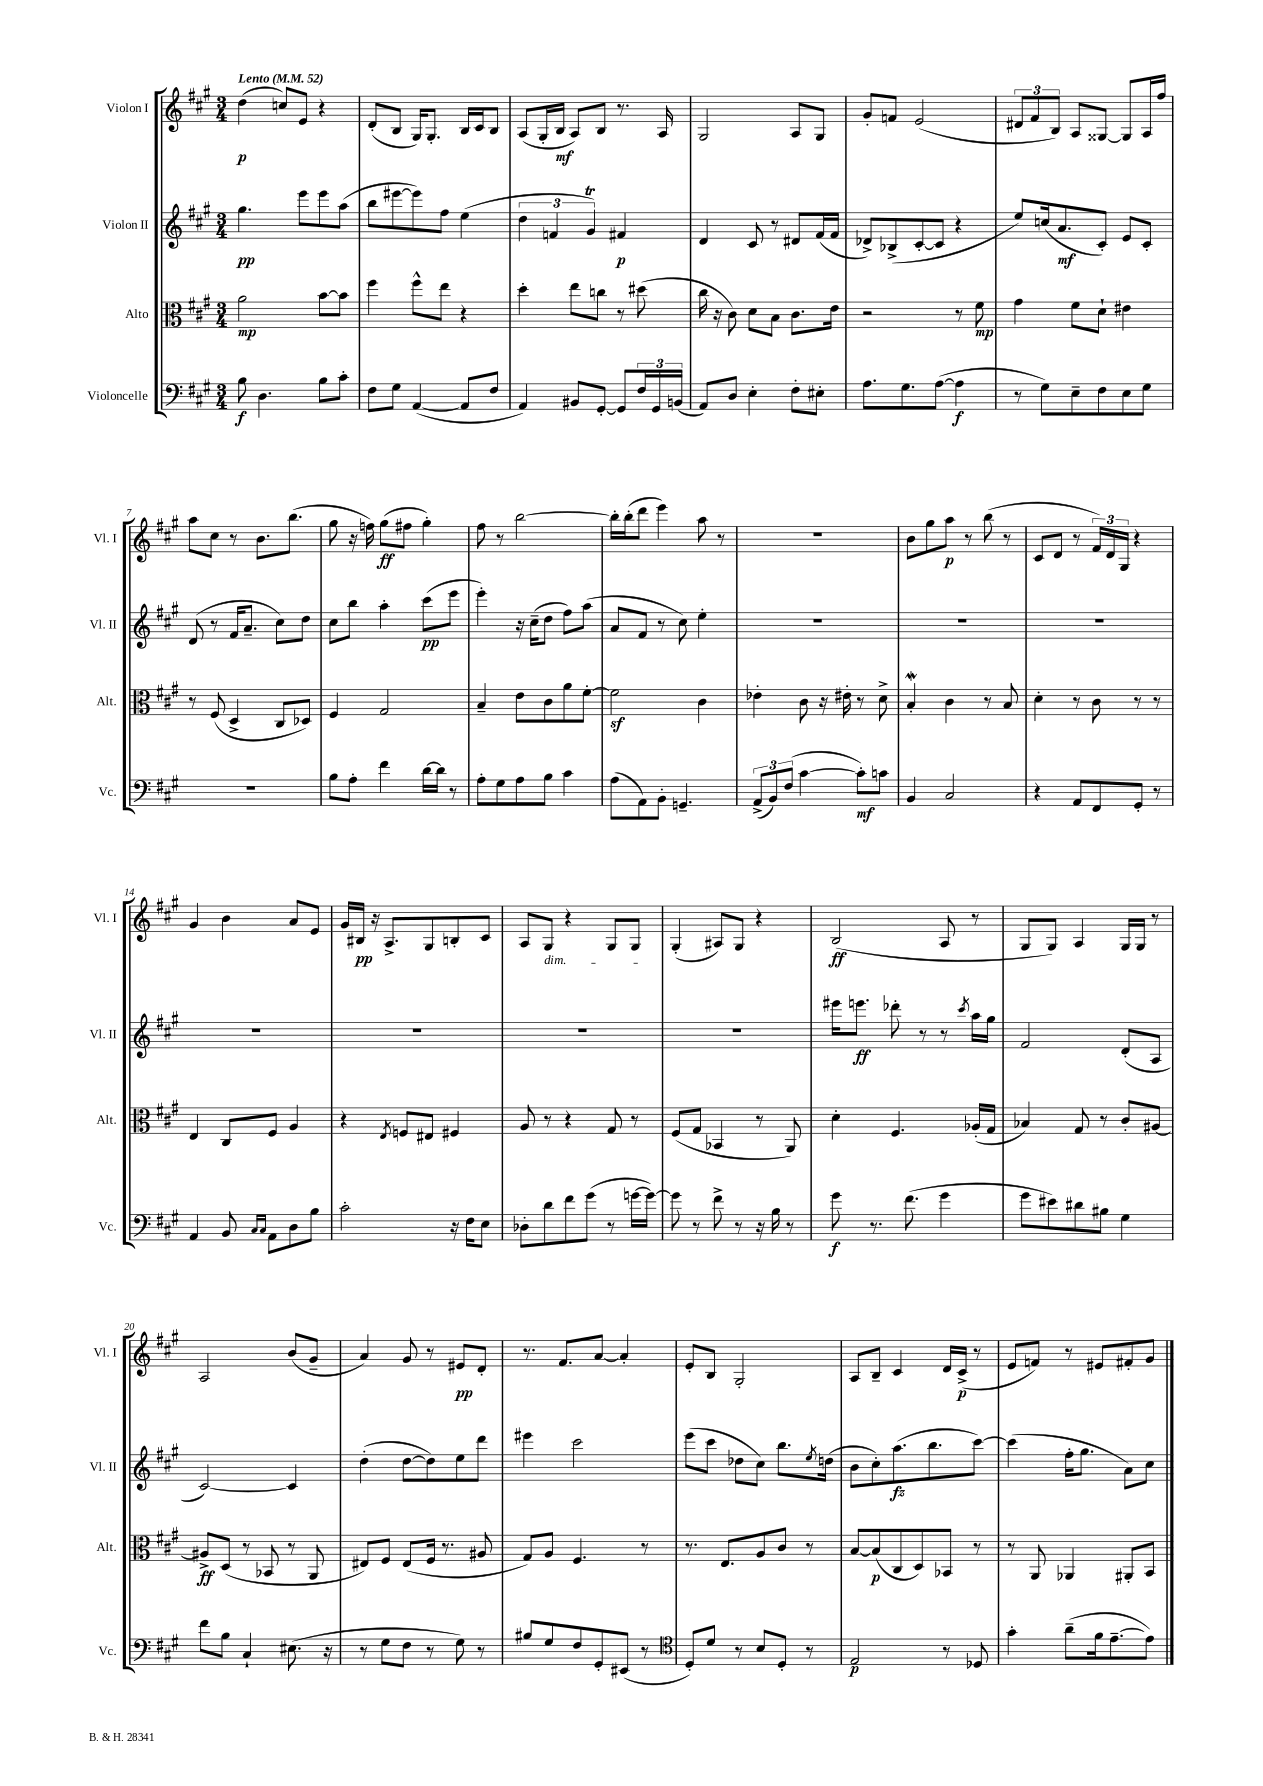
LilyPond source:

<<
\new StaffGroup <<
\new Staff = "s0" \with { instrumentName = "Violon I" shortInstrumentName = "Vl. I" } {
    \clef treble \key a \major \numericTimeSignature \time 3/4 \tempo "Lento" 4 = 52
    d''4\p( c''8) e'8 r4 |
    d'8-.( b8 gis16) gis8.-. b16 cis'16 b8 |
    a8( gis16-. b16\mf a8) b8 r8. a16 |
    gis2 a8 gis8 |
    gis'8-. f'8 e'2( |
    \tuplet 3/2 { dis'8 fis'8 b8) } a8 gisis8~ gisis8 a16 fis''16 |
    a''8 cis''8 r8 b'8. b''8.( |
    gis''8 r16 f''16) gis''8\ff( fis''8 gis''4-.) |
    fis''8 r8 b''2~ |
    b''16-. b''16-.( d'''8 e'''4) a''8 r8 |
    R2. |
    b'8 gis''8 a''8\p r8 b''8( r8 |
    cis'8 d'8 r8 \tuplet 3/2 { fis'16) d'16 gis16 } r4 |
    gis'4 b'4 a'8 e'8 |
    gis'16 bis16\pp r16 a8.-> gis8 b8-. cis'8 |
    a8 gis8\dim r4 gis8 gis8\! |
    gis4-.( ais8) gis8 r4 |
    b2\ff( a8 r8 |
    gis8 gis8) a4 gis16 gis16 r8 |
    a2 b'8( gis'8-- |
    a'4) gis'8 r8 eis'8\pp d'8-. |
    r8. fis'8. a'8~ a'4-. |
    e'8-. b8 gis2-. |
    a8 b8-- cis'4 d'16 cis'16->\p( r8 |
    e'8 f'8) r8 eis'8 fis'8-. gis'8 \bar "|." |
}
\new Staff = "s1" \with { instrumentName = "Violon II" shortInstrumentName = "Vl. II" } {
    \clef treble \key a \major \numericTimeSignature \time 3/4
    gis''4.\pp e'''8 e'''8 a''8( |
    b''8 eis'''8~ eis'''8) fis''8 e''4( |
    \tuplet 3/2 { d''4 f'4 gis'4\trill) } fis'4\p |
    d'4 cis'8 r8 dis'8 fis'16( fis'16 |
    des'8->) bes8->( cis'8~-. cis'8 r4 |
    e''8) c''16( a'8.\mf cis'8-.) e'8 cis'8-. |
    d'8( r8 fis'16 a'8.-- cis''8) d''8 |
    cis''8 b''8 a''4-. cis'''8\pp( e'''8 |
    e'''4-.) r16 cis''16--( d''8 fis''8) a''8( |
    a'8 fis'8 r8 cis''8) e''4-. |
    R2. |
    R2. |
    R2. |
    R2. |
    R2. |
    R2. |
    R2. |
    eis'''16 e'''8.\ff des'''8-. r8 r8 \acciaccatura { cis'''8 } a''16 gis''16 |
    fis'2 d'8-.( a8 |
    cis'2~) cis'4 |
    d''4-.( d''8~ d''8) e''8 d'''8 |
    eis'''4 cis'''2 |
    e'''8( cis'''8 des''8 cis''8) b''8. \acciaccatura { e''8 } d''16( |
    b'8 cis''8-.) a''8.\fz( b''8. cis'''8~) |
    cis'''4( fis''16-. gis''8. a'8) cis''8 \bar "|." |
}
\new Staff = "s2" \with { instrumentName = "Alto" shortInstrumentName = "Alt." } {
    \clef alto \key a \major \numericTimeSignature \time 3/4
    a'2\mp b'8~ b'8 |
    fis''4 fis''8-^ e''8 r4 |
    d''4-. e''8 c''8 r8 dis''8( |
    cis''16 r16 cis'8) d'8 b8 cis'8. e'16 |
    r2 r8 fis'8\mp |
    gis'4 fis'8 d'8-! eis'4 |
    r8 fis8( d4-> cis8 des8) |
    fis4 gis2 |
    b4-- e'8 cis'8 a'8 fis'8~-. |
    fis'2\sf cis'4 |
    ees'4-. cis'8 r16 eis'16-. r8 d'8-> |
    b4-.\mordent cis'4 r8 b8 |
    d'4-. r8 cis'8 r8 r8 |
    e4 cis8 fis8 a4 |
    r4 \acciaccatura { e8 } f8 eis8 fis4 |
    a8 r8 r4 gis8 r8 |
    fis8( gis8 bes,4 r8 a,8) |
    d'4-. fis4. aes16-.( gis16 |
    bes4) gis8 r8 cis'8-. ais8~ |
    ais8->\ff d8( r8 bes,8 r8 a,8 |
    eis8) fis8 eis8( fis16 r8. ais8 |
    gis8) a8 fis4. r8 |
    r8. e8. a8 cis'8 r8 |
    b8~ b8\p( cis8 d8) bes,8 r8 |
    r8 a,8 aes,4 ais,8-. b,8 \bar "|." |
}
\new Staff = "s3" \with { instrumentName = "Violoncelle" shortInstrumentName = "Vc." } {
    \clef bass \key a \major \numericTimeSignature \time 3/4
    b8\f d4. b8 cis'8-. |
    fis8 gis8 a,4~( a,8 fis8 |
    a,4) bis,8 gis,8~-. gis,8 \tuplet 3/2 { fis16 gis,16 b,16( } |
    a,8) d8 e4-. fis8-. eis8-. |
    a8. gis8. a8~( a4\f |
    r8 gis8) e8-- fis8 e8 gis8 |
    R2. |
    b8 a8-. fis'4 d'16~ d'16 r8 |
    a8-. gis8 a8 b8 cis'4 |
    a8( a,8) b,8-. g,4.-- |
    \tuplet 3/2 { a,8->( b,8) fis8( } cis'4~ cis'8-.\mf) c'8 |
    b,4 cis2 |
    r4 a,8 fis,8 gis,8-. r8 |
    a,4 b,8 \grace { cis16 cis16 } a,8 d8 b8 |
    cis'2-. r16 fis16 e8 |
    des8-. d'8 fis'8 gis'8( r8 g'16~ g'16~) |
    g'8 r8 fis'8-> r8 r16 b16 r8 |
    gis'8\f r8. fis'8.( gis'4 |
    gis'8 eis'8) dis'8 bis8 gis4 |
    fis'8 b8 cis4-! eis8.( r16 |
    r8 gis8 fis8 r8 gis8) r8 |
    bis8 gis8 fis8 gis,8-. eis,8( r8 |
    \clef tenor d8-.) d'8 r8 b8 d8-. r8 |
    e2\p r8 des8 |
    gis'4-. a'8--( fis'16 e'8.~-- e'8) \bar "|." |
}
>>
>>
